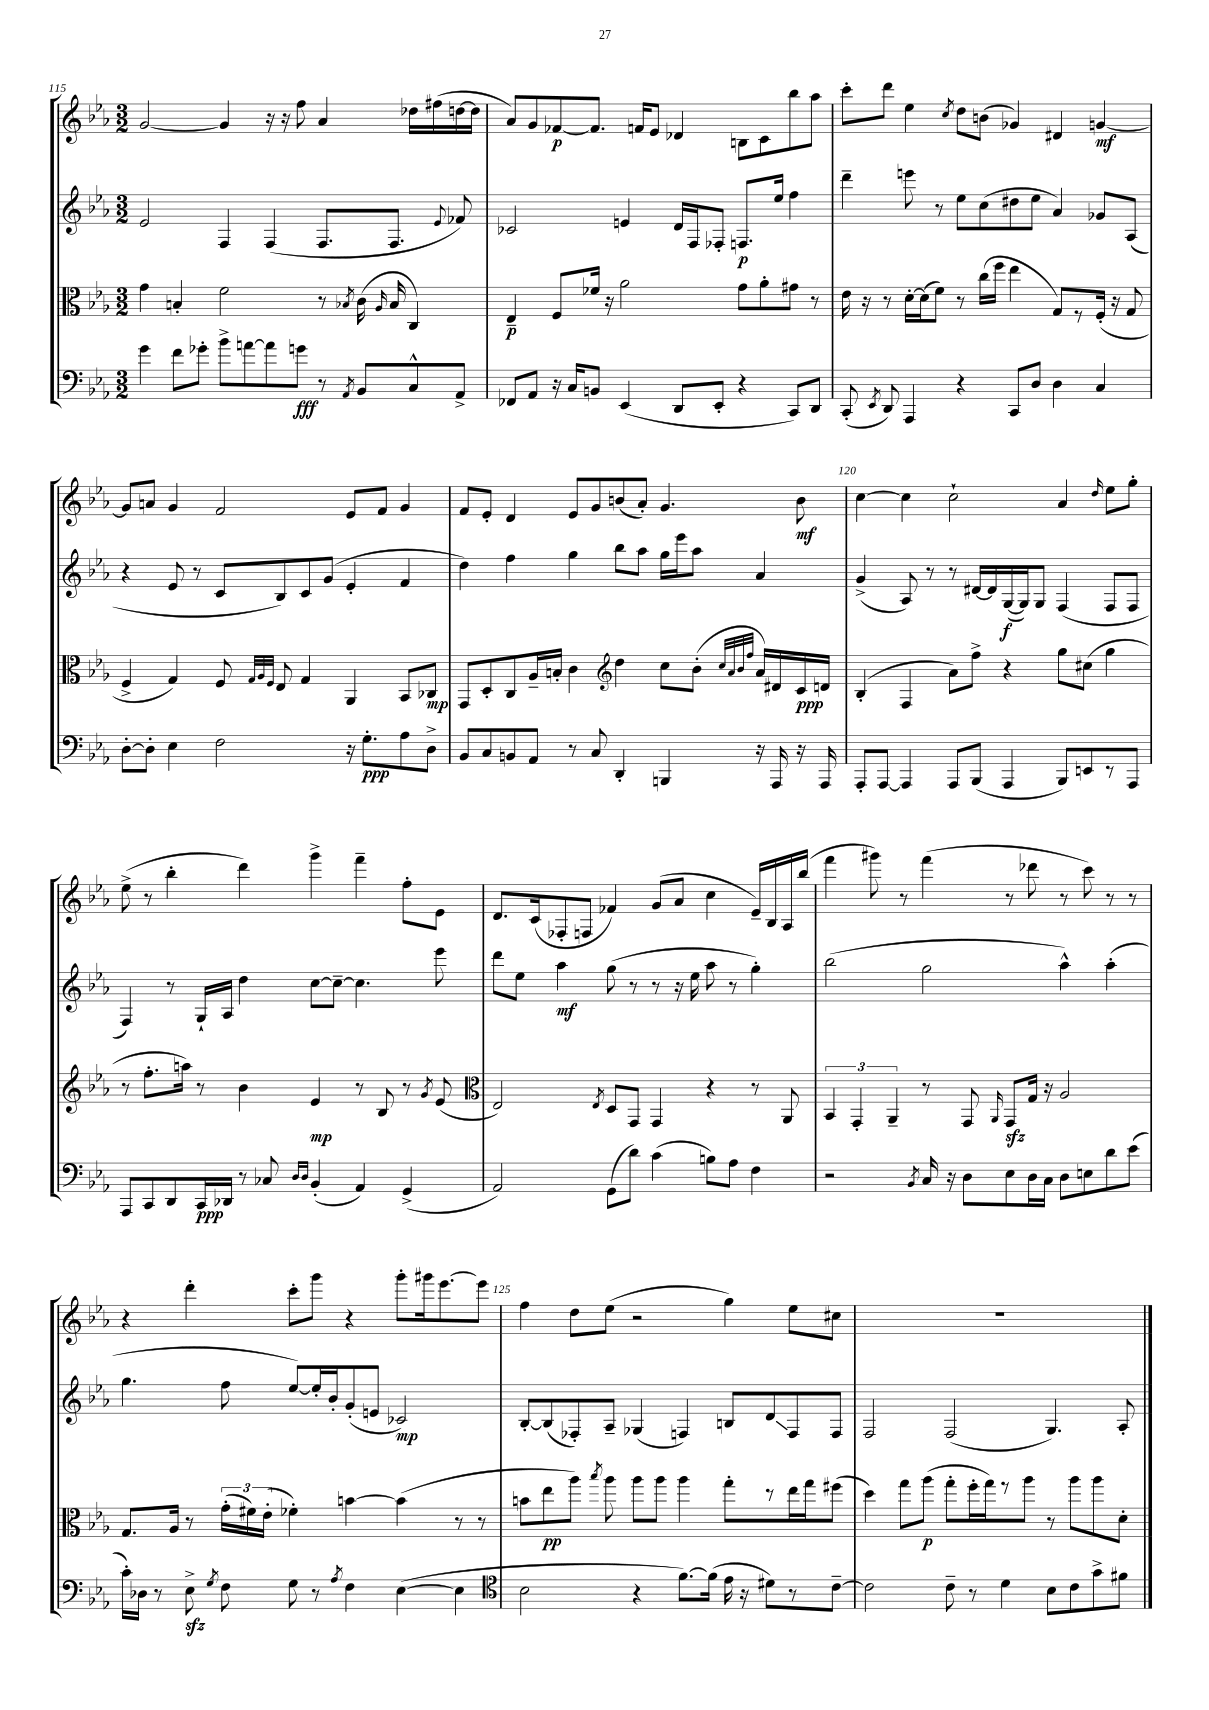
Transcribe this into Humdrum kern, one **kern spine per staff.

**kern	**kern	**kern	**kern
*staff4	*staff3	*staff2	*staff1
*clefF4	*clefC3	*clefG2	*clefG2
*k[b-e-a-]	*k[b-e-a-]	*k[b-e-a-]	*k[b-e-a-]
*M3/2	*M3/2	*M3/2	*M3/2
4g	4g	2e-	[2g
8f	4B'	.	.
8g-'	.	.	.
8b-^	2f	4F	4g]
[8a	.	.	.
8a]	.	(4F	16r
.	.	.	16r
8g	.	.	8ff
8r	8r	8.F	4a-
8qAA-	8qB-	.	.
8BB-	(16c	.	.
.	16qqA-	.	.
.	16B-	8.F	.
8C^^	4C)	.	16dd-
.	.	.	(16ff#
.	.	8qqe-	.
8AA-^	.	8f-)	[16dd
.	.	.	16dd]
=	=	=	=
8FF-	4E-~	2c-	8a-)
8AA-	.	.	8g
16r	8F	.	[8f-
16C	.	.	.
8BB	16f-	.	8.f-]
.	16r	.	.
(4EE-	2a-	4e	.
.	.	.	16f
.	.	.	8e-
8DD	.	16d	4d-
.	.	16F	.
8EE-'	.	8F-'	.
4r	8g	8.F	8B
.	8a-'	.	8c
.	.	16ee-	.
8CC)	8g#	4ff	8bb-
8DD	8r	.	8aa-
=	=	=	=
(8CC'	16e-	4ddd~	8ccc'
.	16r	.	.
8qEE-	.	.	.
8DD)	8r	.	8ddd
4AAA-	[16d'	8eee	4ee-
.	(16d]	.	.
.	8f)	8r	.
.	.	.	8qcc
4r	8r	8ee-	8dd
.	(16cc	(8cc	(8b
.	16ff	.	.
8CC	4ee-	8dd#	4g-)
8D	.	8ee-	.
4D	8G)	4a-)	4d#
.	8r	.	.
4C	(16F'	8g-	[4g
.	16r	.	.
.	8G	(8A-	.
=	=	=	=
[8D'	4F^	4r	8g]
8D']	.	.	8a
4E-	4G)	8e-	4g
.	.	8r	.
2F	8F	8c	2f
.	32qqG	.	.
.	32qqA-	.	.
.	32qqF	.	.
.	8E-	8B-)	.
.	4G	8c	.
.	.	(8g	.
16r	4AA-	4e-'	8e-
8.G'	.	.	.
.	.	.	8f
8A-	8BB-	4f	4g
8D^	8C-	.	.
=	=	=	=
8BB-	8GG	4dd)	8f
8C	8D'	.	8e-'
8BB	8C	4ff	4d
8AA-	16A-~	.	.
.	16B'	.	.
8r	4c	4gg	8e-
8C	.	.	8g
*	*clefG2	*	*
4DD'	4dd	8bb-	(8b
.	.	8aa-	8a-')
4BBB	8cc	16gg	4.g
.	.	16eee-	.
.	(8b-'	8aa-	.
.	32qqcc	.	.
.	32qqa-	.	.
.	32qqb-	.	.
.	32qqff	.	.
16r	16a-)	4a-	.
16AAA-	16d#	.	.
16r	16c	.	8b
16AAA-	16d	.	.
=	=	=	=
8AAA-'	(4B-'	(4g^	[4cc
[8AAA-	.	.	.
4AAA-]	4F	8A-)	4cc]
.	.	8r	.
8AAA-	8a-)	8r	2cc`
(8BBB-	8ff^	[16d#	.
.	.	16d#]	.
4AAA-	4r	([16G	.
.	.	16G])	.
.	.	8G	.
8BBB-)	8gg	(4F	4a-
8EE	(8cc#	.	.
.	.	.	16qqdd
8r	4gg	8F	8ee-
8AAA-	.	8F	8gg'
=	=	=	=
8AAA-	8r	4F)	(8ee-^
8CC	8.ff'	.	8r
8DD	.	8r	4bb-'
.	16aa)	.	.
16CC	8r	16G`	.
16DD-	.	16A-	.
8r	4b-	4dd	4ddd)
8C-	.	.	.
16qqD	.	.	.
16qqD	.	.	.
(4BB-'	4e-	[8cc	4ggg^
.	.	8cc~_	.
4AA-)	8r	4.cc]	4fff~
.	8B-	.	.
(4GG^	8r	.	8ff'
.	8qg	.	.
.	(8e-	8eee-	8e-
=	=	=	=
*	*clefC3	*	*
2AA-)	2E-)	8ddd	8.d
.	.	8ee-	.
.	.	.	(16c
.	.	4aa-	8F-'
.	.	.	8F
.	8qE-	.	.
(8GG	8D	(8gg	4f-)
8d)	8GG	8r	.
(4c	4GG	8r	(8g
.	.	16r	8a-
.	.	16ee-	.
8B)	4r	8aa-	4cc
8A-	.	8r	.
4F	8r	4gg')	16e-~)
.	.	.	16B-
.	8AA-	.	16A-
.	.	.	(16bb-
=	=	=	=
2r	6BB-	(2bb-	4fff
.	6GG'	.	.
.	.	.	8ggg#)
.	6AA-~	.	.
.	.	.	8r
8qBB-	.	.	.
16C	8r	2gg	(4fff
16r	.	.	.
8D	8GG	.	.
.	16qqAA-	.	.
8E-	8GG	.	8r
16D	16G	.	8ddd-
16C	16r	.	.
8D	2A-	4aa-^^)	8r
8E	.	.	8ccc)
8d	.	(4aa-'	8r
(8e-	.	.	8r
=	=	=	=
16c')	8.G	4.gg	4r
16D-	.	.	.
8r	.	.	.
.	16A-	.	.
8E-^	8r	.	4ddd'
8qG	.	.	.
8F	(24g'	8ff	.
.	24f#)	.	.
.	(24e-'	.	.
8G	4f-')	[8ee-)	8ccc'
8r	.	16ee-']	8ggg
.	.	16b-'	.
8qA-	.	.	.
4F	[4b	(8g'	4r
.	.	8e	.
([4E-	(4b]	2c-)	8ggg'
.	.	.	16ggg#
.	.	.	[8.eee-
4E-]	8r	.	.
.	8r	.	8eee-]
=	=	=	=
*clefC4	*	*	*
2B-	8b	[8B-'	4ff
.	8ee-	(8B-]	.
.	8aa-)	8F-')	8dd
.	8qbb-	.	.
.	8aa-	8A-~	(8ee-
4r	8aa-	(4G-	2r
.	8aa-	.	.
[8.f)	4aa-	4F)	.
(16f]	.	.	.
16e-	8gg'	8B	4gg)
16r	.	.	.
8d#)	8r	8d	.
8r	16ee-	8F	8ee-
.	16gg	.	.
[8c~	(8ff#	8F	8cc#
=	=	=	=
2c]	4dd)	2F	1.r
.	8gg	.	.
.	(8aa-	.	.
8c~	8gg'	(2F	.
8r	16ff'	.	.
.	16gg)	.	.
4d	8r	.	.
.	8aa-	.	.
8B-	8r	4.G)	.
8c	8aa-	.	.
8g^	8aa-	.	.
8f#	8d'	8A-'	.
==	==	==	==
*-	*-	*-	*-
